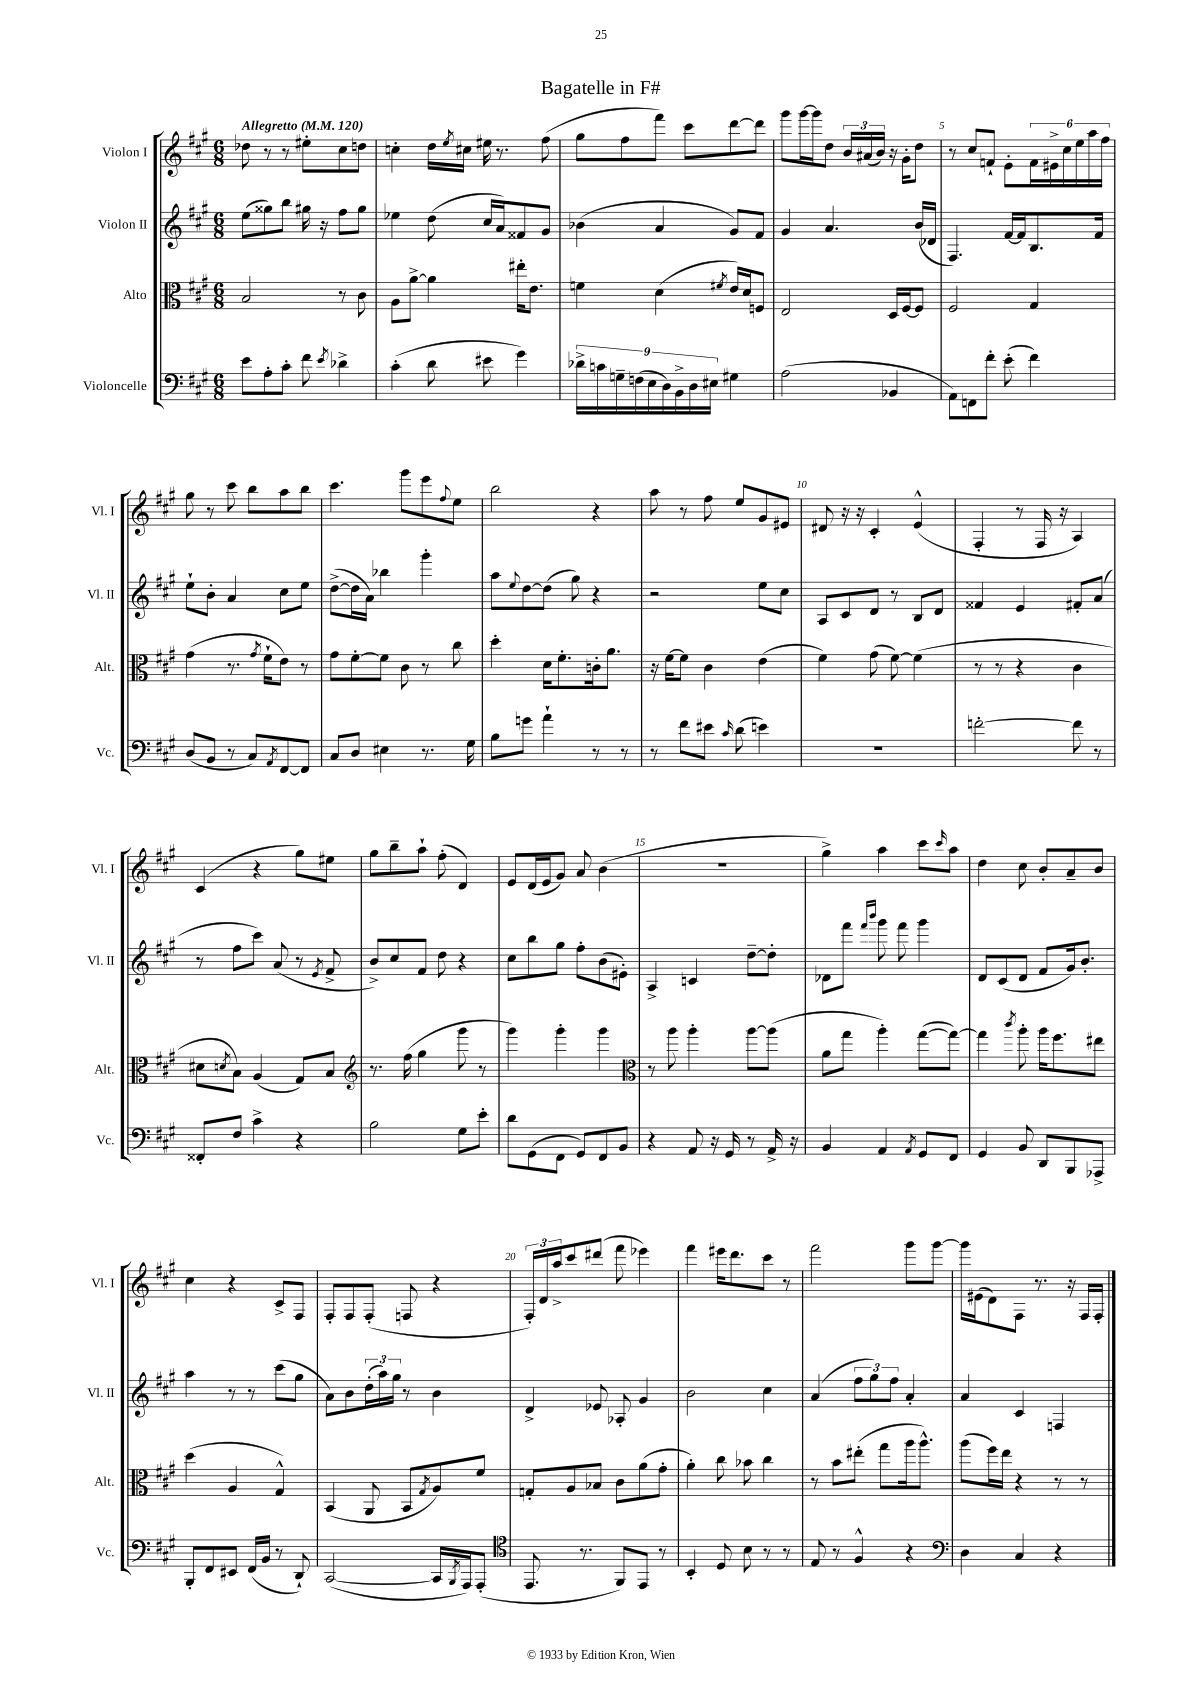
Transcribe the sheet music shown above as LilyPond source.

\header { title = "Bagatelle in F#" }
<<
\new StaffGroup <<
\new Staff = "s0" \with { instrumentName = "Violon I" shortInstrumentName = "Vl. I" } {
    \clef treble \key a \major \numericTimeSignature \time 6/8 \tempo "Allegretto" 4 = 120
    des''8 r8 r8 eis''8-. cis''8 d''8 |
    c''4-. d''16 \acciaccatura { e''8 } cis''16 eis''16 r8. fis''8( |
    gis''8 fis''8 fis'''8) cis'''8 d'''8~ d'''8 |
    gis'''8 gis'''16~ gis'''16 d''8 \tuplet 3/2 { b'16 ais'16( b'16) } r16 gis'16-. d''8 |
    r8 cis''8 f'8-! e'8-. \tuplet 6/4 { f'16 eis'16-> cis''16 e''16 a''16 fis''16 } |
    gis''8 r8 cis'''8 b''8 a''8 b''8 |
    cis'''4. gis'''8 e'''8 \appoggiatura { fis''8 } e''8 |
    b''2 r4 |
    a''8 r8 fis''8 e''8 gis'8 eis'8 |
    dis'8 r16 r16 cis'4-. e'4-^( |
    fis4-. r8 fis16 r16 a4) |
    cis'4( r4 gis''8) eis''8 |
    gis''8 b''8-- a''8-! fis''8-.( d'4) |
    e'8 d'16( e'16 gis'8) a'8 b'4( |
    R2. |
    gis''4->) a''4 cis'''8 \grace { cis'''16 } a''8 |
    d''4 cis''8 b'8-. a'8-- b'8 |
    cis''4 r4 cis'8-> fis8 |
    fis8-. fis8 fis8-.( f8 r4 |
    \tuplet 3/2 { fis16-.) d'16 a''16-> } cis'''8 dis'''8( fis'''8 ees'''4) |
    fis'''4 eis'''16 d'''8. cis'''8 r8 |
    fis'''2 gis'''8 gis'''8~ |
    gis'''16 eis'16( d'8) fis8 r8. r16 fis16 fis16-. \bar "|." |
}
\new Staff = "s1" \with { instrumentName = "Violon II" shortInstrumentName = "Vl. II" } {
    \clef treble \key a \major \numericTimeSignature \time 6/8
    e''8( gisis''8) b''8 gis''16 r16 fis''8 gis''8 |
    ees''4 d''8( cis''16 a'16) fisis'8 gis'8 |
    bes'4( a'4 gis'8) fis'8 |
    gis'4 a'4. b'16( des'16 |
    fis4.) fis'16~ fis'16 b8. fis'16 |
    e''8-! b'8-. a'4 cis''8 e''8 |
    d''8~->( d''16 a'16) bes''4 gis'''4-. |
    a''8 \appoggiatura { e''8 } d''8~ d''8( gis''8) r4 |
    r2 e''8 cis''8 |
    a8 cis'8 d'8 r8 b8 d'8 |
    fisis'4 e'4 fis'8-. a'8( |
    r8 fis''8 cis'''8) a'8( r8 \acciaccatura { e'8 } fis'8-> |
    b'8->) cis''8 fis'8 d''8 r4 |
    cis''8 b''8 gis''8 fis''8-. b'8( eis'8-.) |
    a4-> c'4 d''8~-- d''8-. |
    des'8 fis'''8 \grace { fis'''16 b'''16 } gis'''8 fis'''8 gis'''4 |
    d'8 cis'8( d'8 fis'8 gis'16) b'8.-. |
    a''4 r8 r8 cis'''8( gis''8 |
    a'8) b'8 \tuplet 3/2 { d''16-.( a''16) gis''16 } r8 b'4 |
    d'4-> ees'8 aes8-. gis'4 |
    b'2 cis''4 |
    a'4( \tuplet 3/2 { fis''8 gis''8) fis''8 } a'4-. |
    a'4 cis'4 f4 \bar "|." |
}
\new Staff = "s2" \with { instrumentName = "Alto" shortInstrumentName = "Alt." } {
    \clef alto \key a \major \numericTimeSignature \time 6/8
    b2 r8 cis'8 |
    a8 a'8~-> a'4 eis''16-. e'8. |
    f'4 d'4( \acciaccatura { fis'8 } e'16) d'16 f8 |
    e2 d16 fis16~ fis8 |
    fis2 gis4 |
    gis'4( r8. \acciaccatura { gis'8 } fis'16-! e'8) r8 |
    gis'8 fis'8~-. fis'8 cis'8 r8 cis''8 |
    d''4-. d'16 fis'8.-. c'16-. a'8. |
    r16 fis'16~ fis'8 cis'4 e'4( |
    fis'4) gis'8( fis'8~) fis'4( |
    r8 r8 r4 cis'4 |
    dis'8 \acciaccatura { d'8 } b8) a4( gis8) b8 |
    \clef treble r8. fis''16( gis''4 gis'''8 r8 |
    gis'''4) gis'''4-. gis'''4 |
    \clef alto r8 a''8 a''4-. a''8~ a''8( |
    a'8 gis''8 a''4-.) gis''8~( gis''8~) |
    gis''4 \acciaccatura { cis'''8 } a''8-. a''16 fis''8. eis''8 |
    d''4( a4 gis4-^) |
    b,4( a,8 b,8 \acciaccatura { gis8 } a8) fis'8 |
    g8-. a8 bes8 cis'8 a'8( gis'8-. |
    a'4-.) cis''8 bes'8 cis''4 |
    r8 b'8 eis''8-.( gis''8 a''16 a''8.-^) |
    a''8( fis''16) e''16 r4 r8 r8 \bar "|." |
}
\new Staff = "s3" \with { instrumentName = "Violoncelle" shortInstrumentName = "Vc." } {
    \clef bass \key a \major \numericTimeSignature \time 6/8
    e'8 a8-. cis'8-. fis'8 \acciaccatura { e'8 } des'4-> |
    cis'4-.( d'8 eis'8 gis'4) |
    \tuplet 9/8 { des'16-> c'16 g16-- f16( e16 d16) b,16-> d16 eis16 } gis4 |
    a2( bes,4 |
    a,8) f,8 fis'8-. e'8-.( fis'4) |
    d8( b,8 r8 cis8) \acciaccatura { a,8 } fis,8~ fis,8 |
    cis8 d8 eis4 r8. gis16 |
    b8 g'8 a'4-! r8 r8 |
    r8 fis'8 eis'8 \grace { cis'16 } d'8( e'4) |
    R2. |
    f'2~-. f'8 r8 |
    fisis,8-. fis8 cis'4-> r4 |
    b2 gis8 e'8-. |
    d'8 gis,8( fis,8 gis,8) fis,8 b,8 |
    r4 a,8 r16 gis,16 r8 a,16-> r16 |
    b,4 a,4 \acciaccatura { a,8 } gis,8 fis,8 |
    gis,4 b,8 d,8 b,,8 aes,,8-> |
    b,,8-. fis,8 eis,8 fis,16( b,16 r8 d,8-!) |
    cis,2~( cis,16 \acciaccatura { b,,8 } a,,16) a,,8-.( |
    \clef tenor e,8. r8. fis,8) e,8 r8 |
    b,4-. d8 b8 r8 r8 |
    e8 r8 fis4-^ r4 |
    \clef bass d4 cis4 r4 \bar "|." |
}
>>
>>
\layout { \context { \Score \override BarNumber.break-visibility = ##(#f #t #t) barNumberVisibility = #(every-nth-bar-number-visible 5) } }
